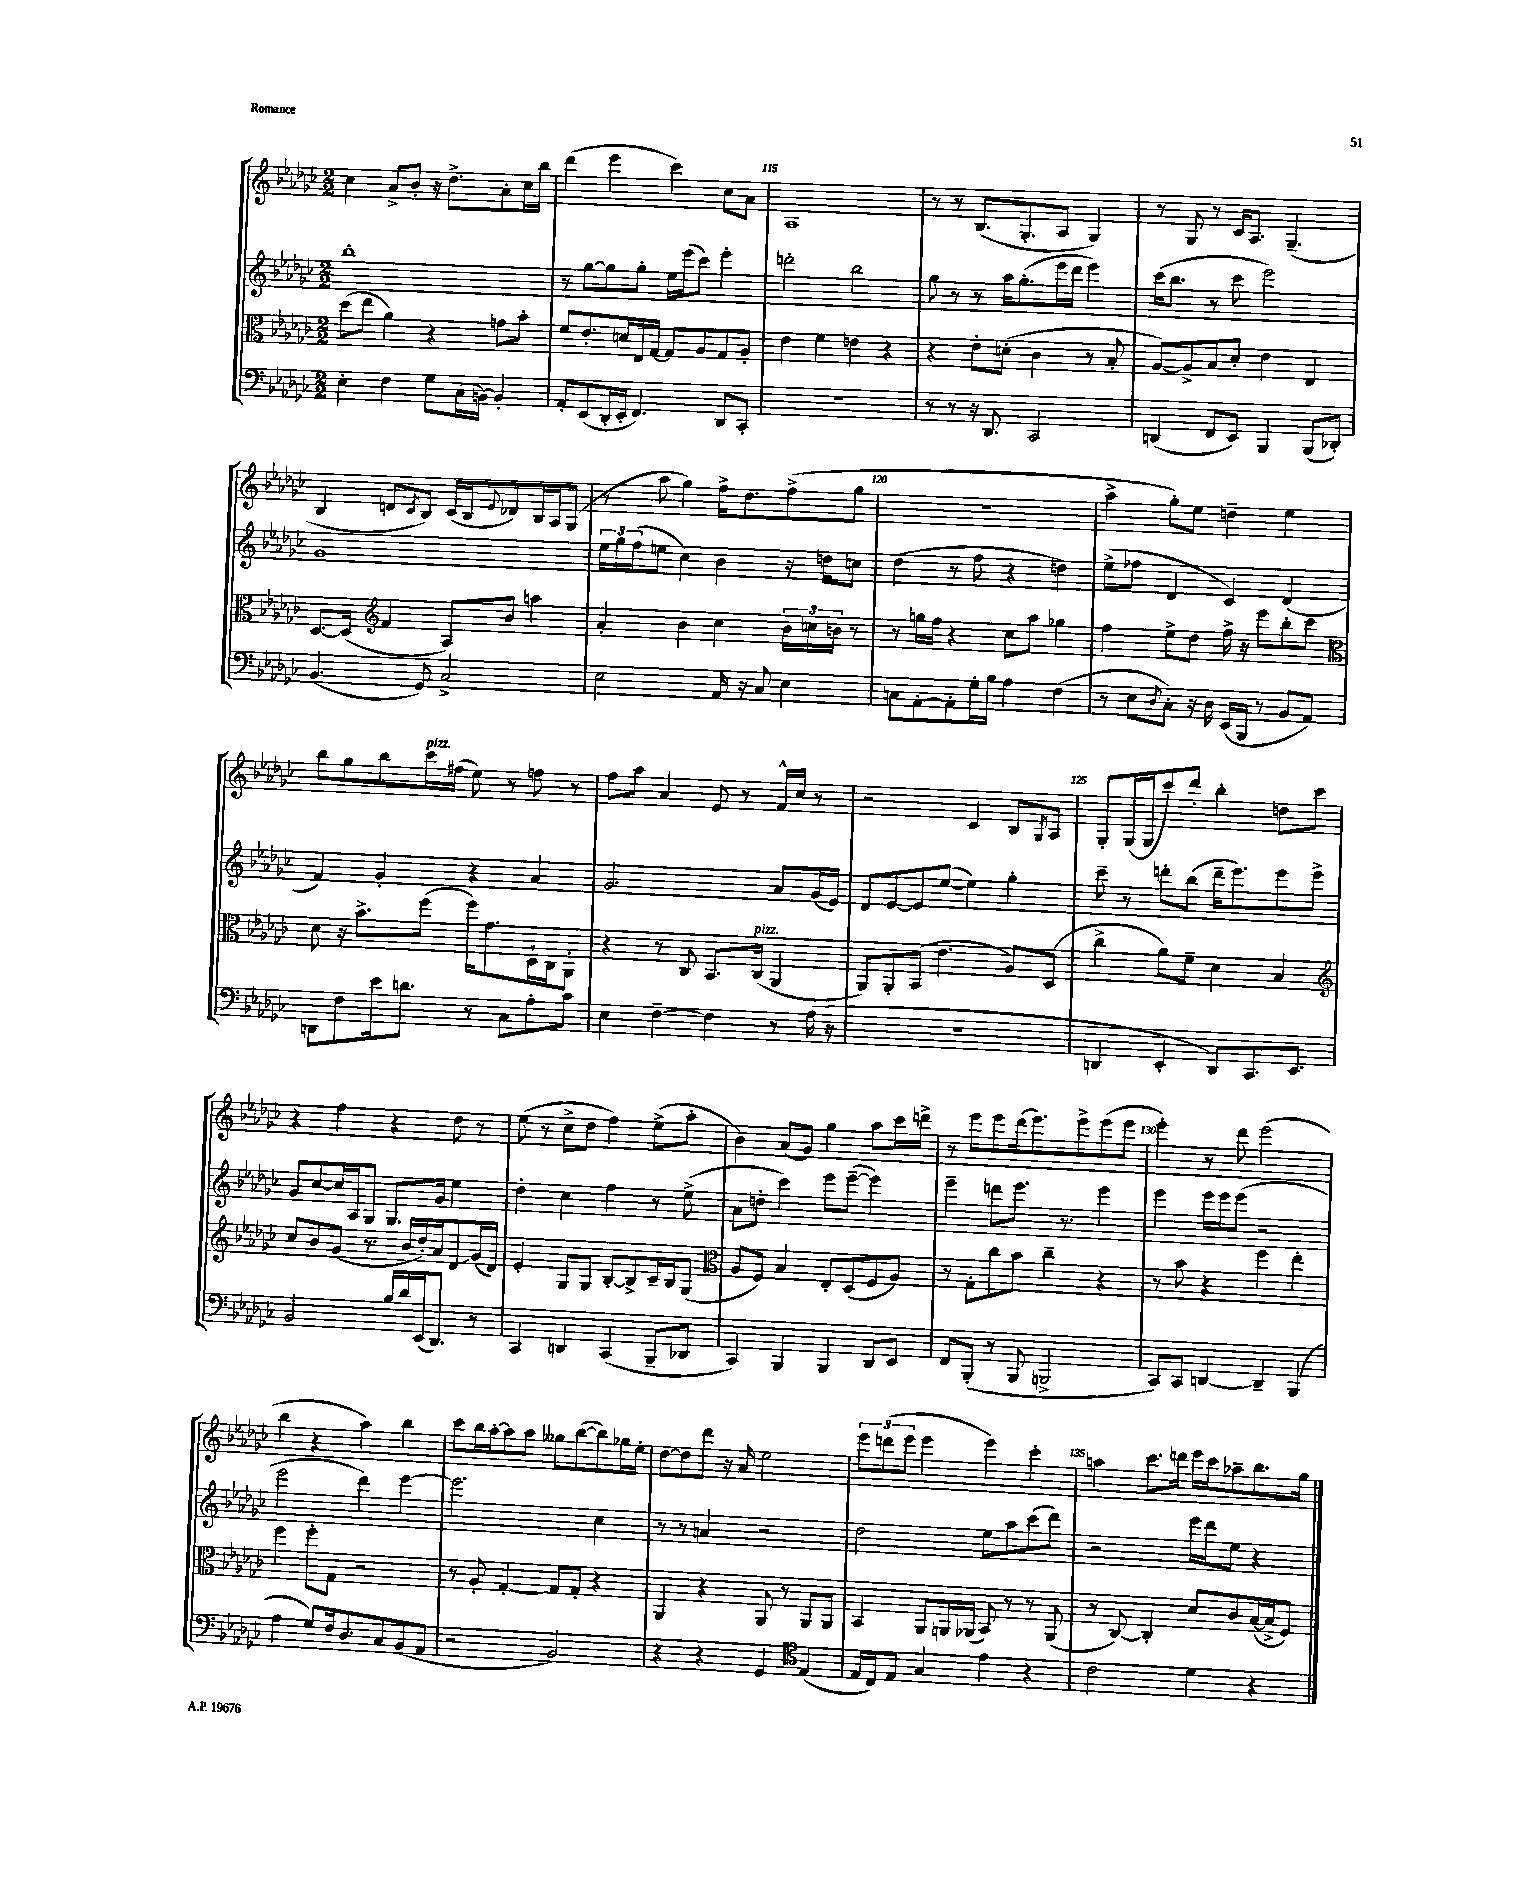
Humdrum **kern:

**kern	**kern	**kern	**kern
*staff4	*staff3	*staff2	*staff1
*clefF4	*clefC3	*clefG2	*clefG2
*k[b-e-a-d-g-c-]	*k[b-e-a-d-g-c-]	*k[b-e-a-d-g-c-]	*k[b-e-a-d-g-c-]
*M2/2	*M2/2	*M2/2	*M2/2
4E-'	(8dd-	1bb-'	4cc-
.	8ee-	.	.
4F	4a-)	.	8a-^
.	.	.	8b-'
8G-	4r	.	16r
.	.	.	8.dd-^
(16C-	.	.	.
[16BB)	.	.	.
4BB']	8g	.	8a-'
.	8b-'	.	16cc-
.	.	.	16bb-
=	=	=	=
8AA-'	8f	8r	(4ddd-
(8EE-	8.e-'	[8gg-	.
16DD-'	.	8gg-]	4eee-
16EE-'	16d	.	.
4.FF)	16E-	8gg-'	.
.	[16G-	.	.
.	8G-]	16ee-	4ccc-)
.	.	(16eee-	.
.	8A-	8ccc-)	.
8DD-	8G-	4eee-'	8cc-
8CC-'	8A-'	.	8a-
=	=	=	=
1r	4e-	2ddd'	1A-
.	4f	.	.
.	4e	2bb-	.
.	4r	.	.
=	=	=	=
8r	4r	8gg-	8r
8r	.	8r	8r
16r	8e-'	8r	(8.B-
8.DD-	.	.	.
.	(8d'	16aa-	.
.	.	(8.gg-'	8.G-'
2CC-	4c-	.	.
.	.	16eee-	8A-
.	.	16ddd-	.
.	8r	4eee-)	4G-)
.	8B-'	.	.
=	=	=	=
(4DD	[8A-)	(16ccc-	8r
.	.	8.bb-	.
.	8A-^]	.	8G-
8FF	8B-	8r	8r
8EE-)	8d-'	8ccc-	16c-
.	.	.	8.A-
4BBB-	4e-	2eee-)	.
.	.	.	(4.G-~
(8BBB-	4E-	.	.
8DD-')	.	.	.
=	=	=	=
(4.BB-	[8.D-	1g-	4B-
.	(16D-]	.	.
*	*clefG2	*	*
.	4f	.	8d
.	.	.	8qc-
8GG-)	.	.	8B-)
2C-^	8A-)	.	(16c-
.	.	.	16B-
.	.	.	8qqe-
.	8b-	.	8d-)
.	4aa	.	16B-
.	.	.	16A-
.	.	.	(8G-
=	=	=	=
2E-	4a-'	24ee-	8r
.	.	24gg-	.
.	.	(24ff	.
.	.	8ee	8aa-
.	4b-	4cc-)	4gg-)
16AA-	4cc-	4b-	16ff^
16r	.	.	8.dd-
8C-	.	.	.
4E-	24b-	16r	(8ff^
.	24cc	.	.
.	.	16dd	.
.	24b	.	.
.	8r	8cc	8gg-
=	=	=	=
8C	8r	(4dd-	1r
[8AA-'	16gg	.	.
.	16ff	.	.
8AA-']	4r	8r	.
16G-'	.	8ff	.
16B-	.	.	.
4A-	8cc-	4r	.
.	8aa-	.	.
(4F	4gg-	4dd)	.
=	=	=	=
8r	4ff	(8ee-^	4aa-^
8E-	.	8ff-	.
8qD-	.	.	.
8C-')	8ee-^	4d-	8gg-')
16r	8dd-	.	8ee-
16D-	.	.	.
(16EE-	16ff^	4c-)	4dd~
16BBB-	16r	.	.
8r	8eee-	.	.
8BB-	8bb-'	(4d-	4ee-
8AA-)	8ccc-	.	.
=	=	=	=
*	*clefC3	*	*
8DD	8d-	4f)	8bb-
8F	16r	.	8gg-
.	8.b-^	.	.
16e-	.	4g-'	8bb-
8.d	.	.	.
.	(8ff	.	16ccc-
.	.	.	(16ff#
8r	16ff)	4r	8ee-)
.	8.g-	.	.
8C-	.	.	8r
8A-'	16D-`	4a-	8ff
.	16C-	.	.
8c-	8AA-'	.	8r
=	=	=	=
4E-	4r	2.g-	8ff
.	.	.	8aa-
[4F~	8r	.	4a-
.	8C-	.	.
4F]	8.BB-	.	8e-
.	.	.	8r
.	(16C-	.	.
8r	4AA-	8a-	16f^^
.	.	.	16cc-
(16A-	.	(16g-	8r
16r	.	16e-)	.
=	=	=	=
1r	8AA-)	8d-	2r
.	8AA-'	[8e-	.
.	(8BB-	8e-]	.
.	4.e-	([8ee-	.
.	.	4ee-])	4c-
.	8A-)	4gg-'	8B-
.	.	.	8qG-
.	(8D-	.	8A-
=	=	=	=
4DD	4cc-^	8ccc-~	8G-'
.	.	8r	(16G-
.	.	.	16G-
4EE-'	8a-)	8ddd'	8ccc-)
.	8f~	(8bb-	8ddd-'
8DD)	4d-	16ddd~	4bb-'
.	.	8.eee-)	.
8.CC-	.	.	.
.	4B-	8eee-	8dd
8.EE-	.	.	.
.	.	8eee-^	8ccc-
=	=	=	=
*	*clefG2	*	*
2BB-	8cc-	8g-	4r
.	8b-	[8cc-	.
.	(8g-	16cc-]	4ff
.	.	16A-	.
.	8.r	8G-	.
16B-	.	8.G-	4r
16d-	16b-	.	.
(16EE-	16dd-')	.	.
8.DD-)	16a-	16g-	.
.	8d-	4ee-	8dd-
8r	(16g-	.	8r
.	16d-)	.	.
=	=	=	=
4CC-	4e-'	4dd-'	(8ee-
.	.	.	8r
4DD	8G-	4cc-	8cc-^
.	8G-	.	8dd-
(4CC-	[8B-'	4ff	4ff)
.	8B-^]	.	.
8BBB-~	16c-~	8r	(8ee-^
.	16B-	.	.
8DD-	(8G-	(8ee-^	8aa-'
=	=	=	=
*	*clefC3	*	*
4CC-)	8A-	8a-	4b-)
.	8F)	8dd'	.
4BBB-	4B-	4ccc-)	(8a-
.	.	.	8g-)
4BBB-	8E-'	8eee-	4gg-
.	(8D-	([8eee-~	.
8DD-	8F	4eee-])	8aa-
8EE-	8A-)	.	16ccc-
.	.	.	16ddd^
=	=	=	=
8FF	8r	4eee-~	8r
(8BBB-'	8G-'	.	8eee-
8r	8cc-	8ddd	8eee-
8BBB-	8b-	8.eee-	(16ddd-
.	.	.	8.eee-)
2BBB^	4cc-~	.	.
.	.	8.r	.
.	.	.	8eee-^
.	4r	4eee-	(8eee-
.	.	.	8eee-
=	=	=	=
8CC-)	8r	4eee-	4eee-')
8CC-	8b-	.	.
[4DD	4r	16eee-	8r
.	.	16eee-	.
.	.	(8eee-	8ddd-
4DD~]	4ff	2r	(2eee-
(4BBB-	4ee-'	.	.
=	=	=	=
4A-	4ff	2eee-	4bb-
8G-)	8ff'	.	4r
16F	8G-	.	.
8.D-	.	.	.
.	2r	4ddd-)	4aa-)
8C-	.	.	.
(8BB-	.	[4eee-	4bb-
8AA-	.	.	.
=	=	=	=
2r	8r	2.eee-]	8ccc-
.	8A-'	.	16bb-
.	.	.	[16aa-'
.	[4G-'	.	8aa-]
.	.	.	8aa-
2BB-)	8G-]	.	8gg--
.	8G-'	.	([8bb-
.	4r	4cc-	8bb-])
.	.	.	16gg-
.	.	.	16ee-'
=	=	=	=
4r	4AA-	8r	[8dd-
.	.	8r	8dd-]
4r	4r	4a	8ddd-
.	.	.	16r
.	.	.	16a-
4GG-	8AA-	2r	2ee-
.	8r	.	.
*clefC4	*	*	*
(4E-	8AA-	.	.
.	8AA-	.	.
=	=	=	=
16E-	4BB-	2dd-	12eee-
16C-)	.	.	.
.	.	.	(12ddd
8E-	.	.	.
.	.	.	12eee-
4G-	8AA-	.	4eee-
.	16AA	.	.
.	(16AA-	.	.
4e-	8BB-)	8ee-	4eee-)
.	8r	8aa-	.
4r	8r	(8ccc-	4ccc-'
.	(8AA-	8ddd-)	.
=	=	=	=
2c-	8r	2r	4aa
.	[8C-)	.	.
.	4C-']	.	8.ccc-
.	.	.	16ddd
4d-	8d-	16eee-	16eee-
.	.	16ddd-	16ccc-
.	8c-	8ee-	8aa-~
4r	([16B-	4r	8.bb-
.	16B-^]	.	.
.	8F)	.	.
.	.	.	16gg-
==	==	==	==
*-	*-	*-	*-
